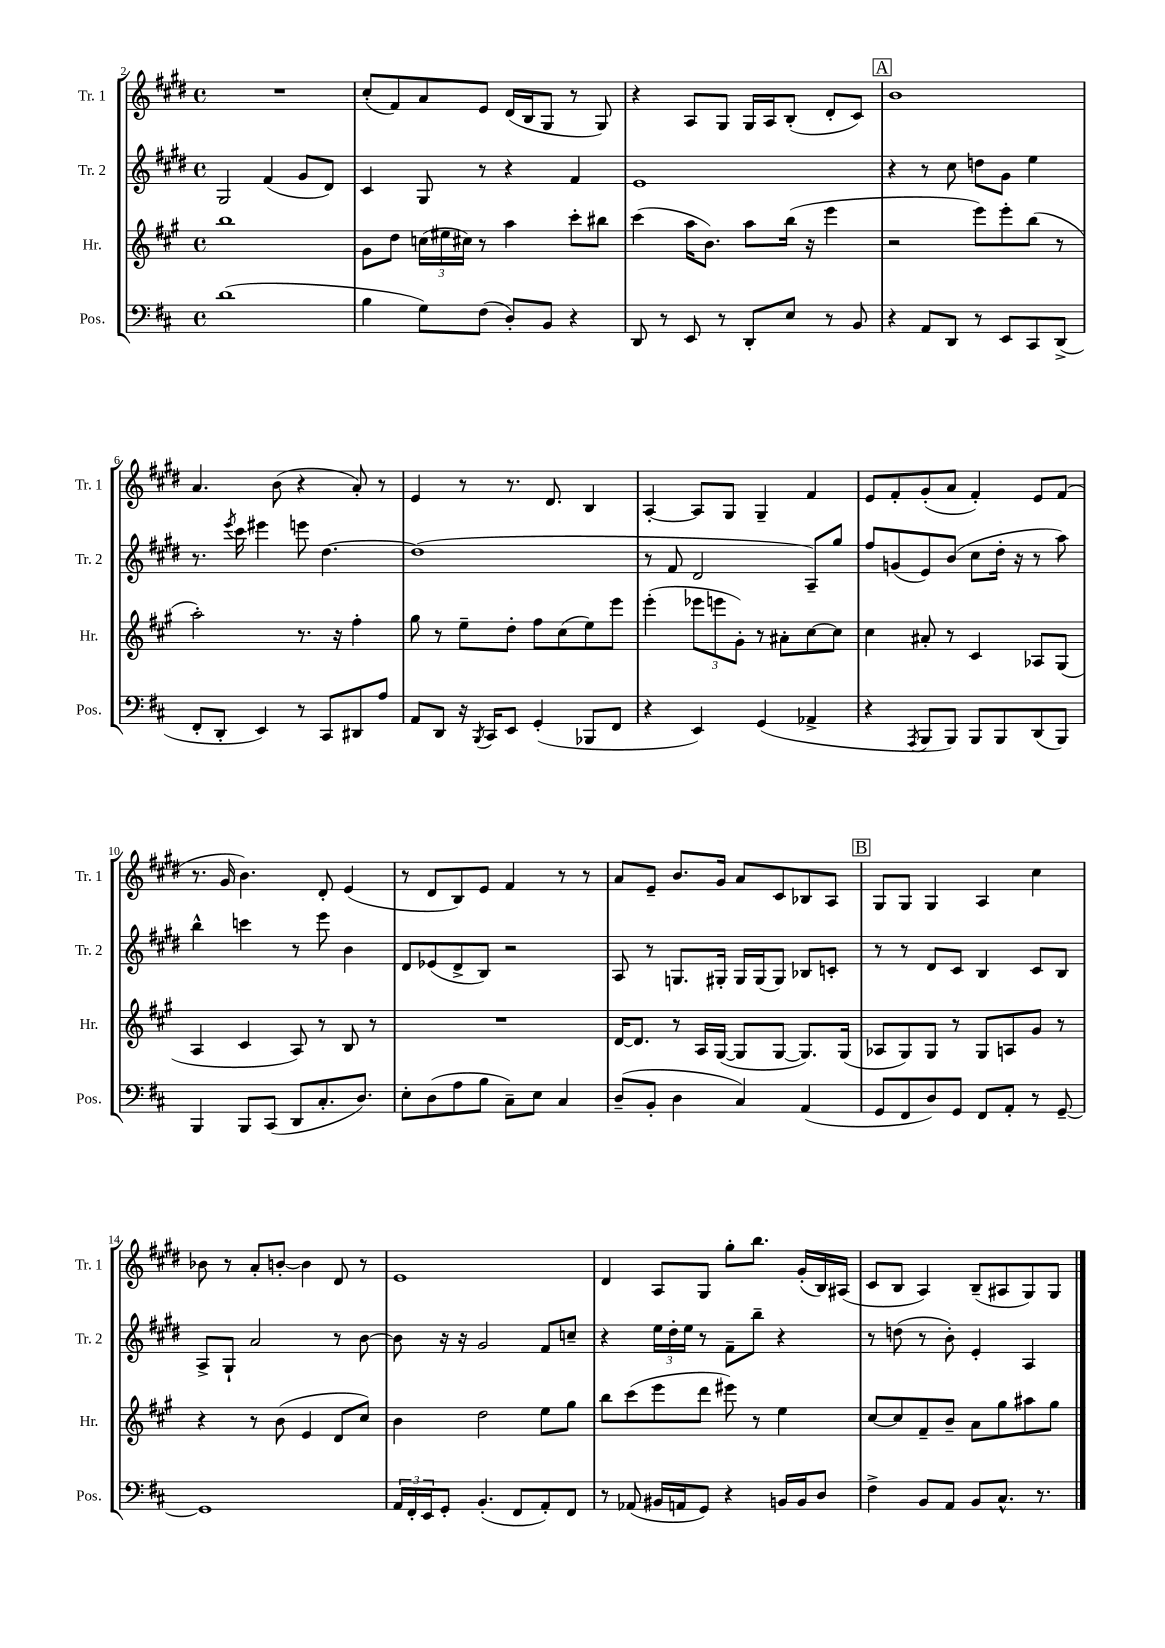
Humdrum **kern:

**kern	**kern	**kern	**kern
*staff4	*staff3	*staff2	*staff1
*clefF4	*clefG2	*clefG2	*clefG2
*k[f#c#]	*k[f#c#g#]	*k[f#c#g#d#]	*k[f#c#g#d#]
*M4/4	*M4/4	*M4/4	*M4/4
*met(c)	*met(c)	*met(c)	*met(c)
(1d	1bb	2G#	1r
.	.	(4f#	.
.	.	8g#	.
.	.	8d#)	.
=	=	=	=
4B	8g#	4c#	(8cc#'
.	8dd	.	8f#)
8G)	(24cc	8G#	8a
.	24ee#	.	.
.	24cc#)	.	.
(8F#	8r	8r	8e
8D')	4aa	4r	(16d#
.	.	.	16B
8BB	.	.	8G#
4r	8ccc#'	4f#	8r
.	8bb#	.	8G#)
=	=	=	=
8DD	(4ccc#	1e	4r
8r	.	.	.
8EE	16aa	.	8A
.	8.b)	.	.
8r	.	.	8G#
8DD'	8aa	.	16G#
.	.	.	16A
8E	(16bb	.	(8B'
.	16r	.	.
8r	4eee	.	8d#'
8BB	.	.	8c#)
=	=	=	=
4r	2r	4r	1b
8AA	.	8r	.
8DD	.	8cc#	.
8r	8eee)	8dd	.
8EE	8eee'	8g#	.
8CC#	(8bb	4ee	.
(8DD^	8r	.	.
=	=	=	=
8FF#'	2aa')	8.r	4.a
8DD'	.	.	.
.	.	8qeee	.
.	.	16ccc#	.
4EE)	.	4eee#	.
.	.	.	(8b
8r	8.r	8eee	4r
8CC#	.	[4.dd#	.
.	16r	.	.
8DD#	4ff#'	.	8a')
8A	.	.	8r
=	=	=	=
8AA	8gg#	(1dd#]	4e
8DD	8r	.	.
16r	8ee~	.	8r
8qBBB	.	.	.
16CC#	.	.	.
8EE	8dd'	.	8.r
(4GG'	8ff#	.	.
.	.	.	8.d#
.	(8cc#	.	.
8BBB-	8ee)	.	4B
8FF#	8eee	.	.
=	=	=	=
4r	(4eee'	8r	[4A'
.	.	8f#	.
4EE)	12eee-	2d#	8A]
.	12eee	.	.
.	.	.	8G#
.	12g#')	.	.
(4GG	8r	.	4G#~
.	8a#'	.	.
4AA-^	[8cc#	8A~)	4f#
.	8cc#]	8gg#	.
=	=	=	=
4r	4cc#	8ff#	8e
.	.	(8g	8f#'
8qAAA	.	.	.
8BBB	8a#'	8e)	(8g#'
8BBB)	8r	(8b	8a
8BBB	4c#	8cc#	4f#')
8BBB	.	16dd#'	.
.	.	16r	.
(8DD	8A-	8r	8e
8BBB)	(8G#	8aa)	(8f#
=	=	=	=
4BBB	4A	4bb^^	8.r
.	.	.	16g#
8BBB	4c#	4ccc	4.b)
(8CC#	.	.	.
8DD	8A)	8r	.
8.C#'	8r	8eee	8d#'
.	8B	4b	(4e
8.D)	.	.	.
.	8r	.	.
=	=	=	=
8E'	1r	8d#	8r
(8D	.	(8e-	8d#
8A	.	8d#^	8B)
8B	.	8B)	8e
8C#~)	.	2r	4f#
8E	.	.	.
4C#	.	.	8r
.	.	.	8r
=	=	=	=
(8D~	[16d	8A	8a
.	8.d]	.	.
8BB'	.	8r	8e~
4D	8r	8.G	8.b
.	16A	.	.
.	([16G#	16G#'	16g#
4C#)	8G#]	16G#	8a
.	.	(16G#	.
.	[8G#	8G#)	8c#
(4AA	8.G#])	8B-	8B-
.	.	8c'	8A
.	(16G#	.	.
=	=	=	=
8GG	8A-	8r	8G#
8FF#	8G#)	8r	8G#
8D)	8G#	8d#	4G#
8GG	8r	8c#	.
8FF#	8G#	4B	4A
8AA'	8A	.	.
8r	8g#	8c#	4cc#
[8GG~	8r	8B	.
=	=	=	=
1GG]	4r	8A^	8b-
.	.	8G#`	8r
.	8r	2a	8a'
.	(8b	.	[8b'
.	4e	.	4b]
.	8d	8r	8d#
.	8cc#)	[8b	8r
=	=	=	=
24AA	4b	8b]	1e
24FF#'	.	.	.
24EE	.	.	.
8GG'	.	16r	.
.	.	16r	.
(4.BB'	2dd	2g#	.
8FF#	.	.	.
8AA')	8ee	8f#	.
8FF#	8gg#	8cc~	.
=	=	=	=
8r	8bb	4r	4d#
(8AA-	(8ccc#	.	.
16BB#	8eee	24ee	8A
.	.	24dd#'	.
16AA	.	.	.
.	.	24ee	.
8GG)	8ddd	8r	8G#
4r	8eee#)	8f#~	8gg#'
.	8r	8bb~	8.bb
16BB	4ee	4r	.
16BB	.	.	(16g#'
8D	.	.	16B)
.	.	.	(16A#
=	=	=	=
4F#^	[8cc#	8r	8c#
.	8cc#]	(8dd	8B
8BB	8f#~	8r	4A)
8AA	8b~	8b')	.
8BB	8a	4e'	(8B~
8.C#^^	8gg#	.	8A#
.	8aa#	4A	8G#)
8.r	.	.	.
.	8gg#	.	8G#
==	==	==	==
*-	*-	*-	*-
